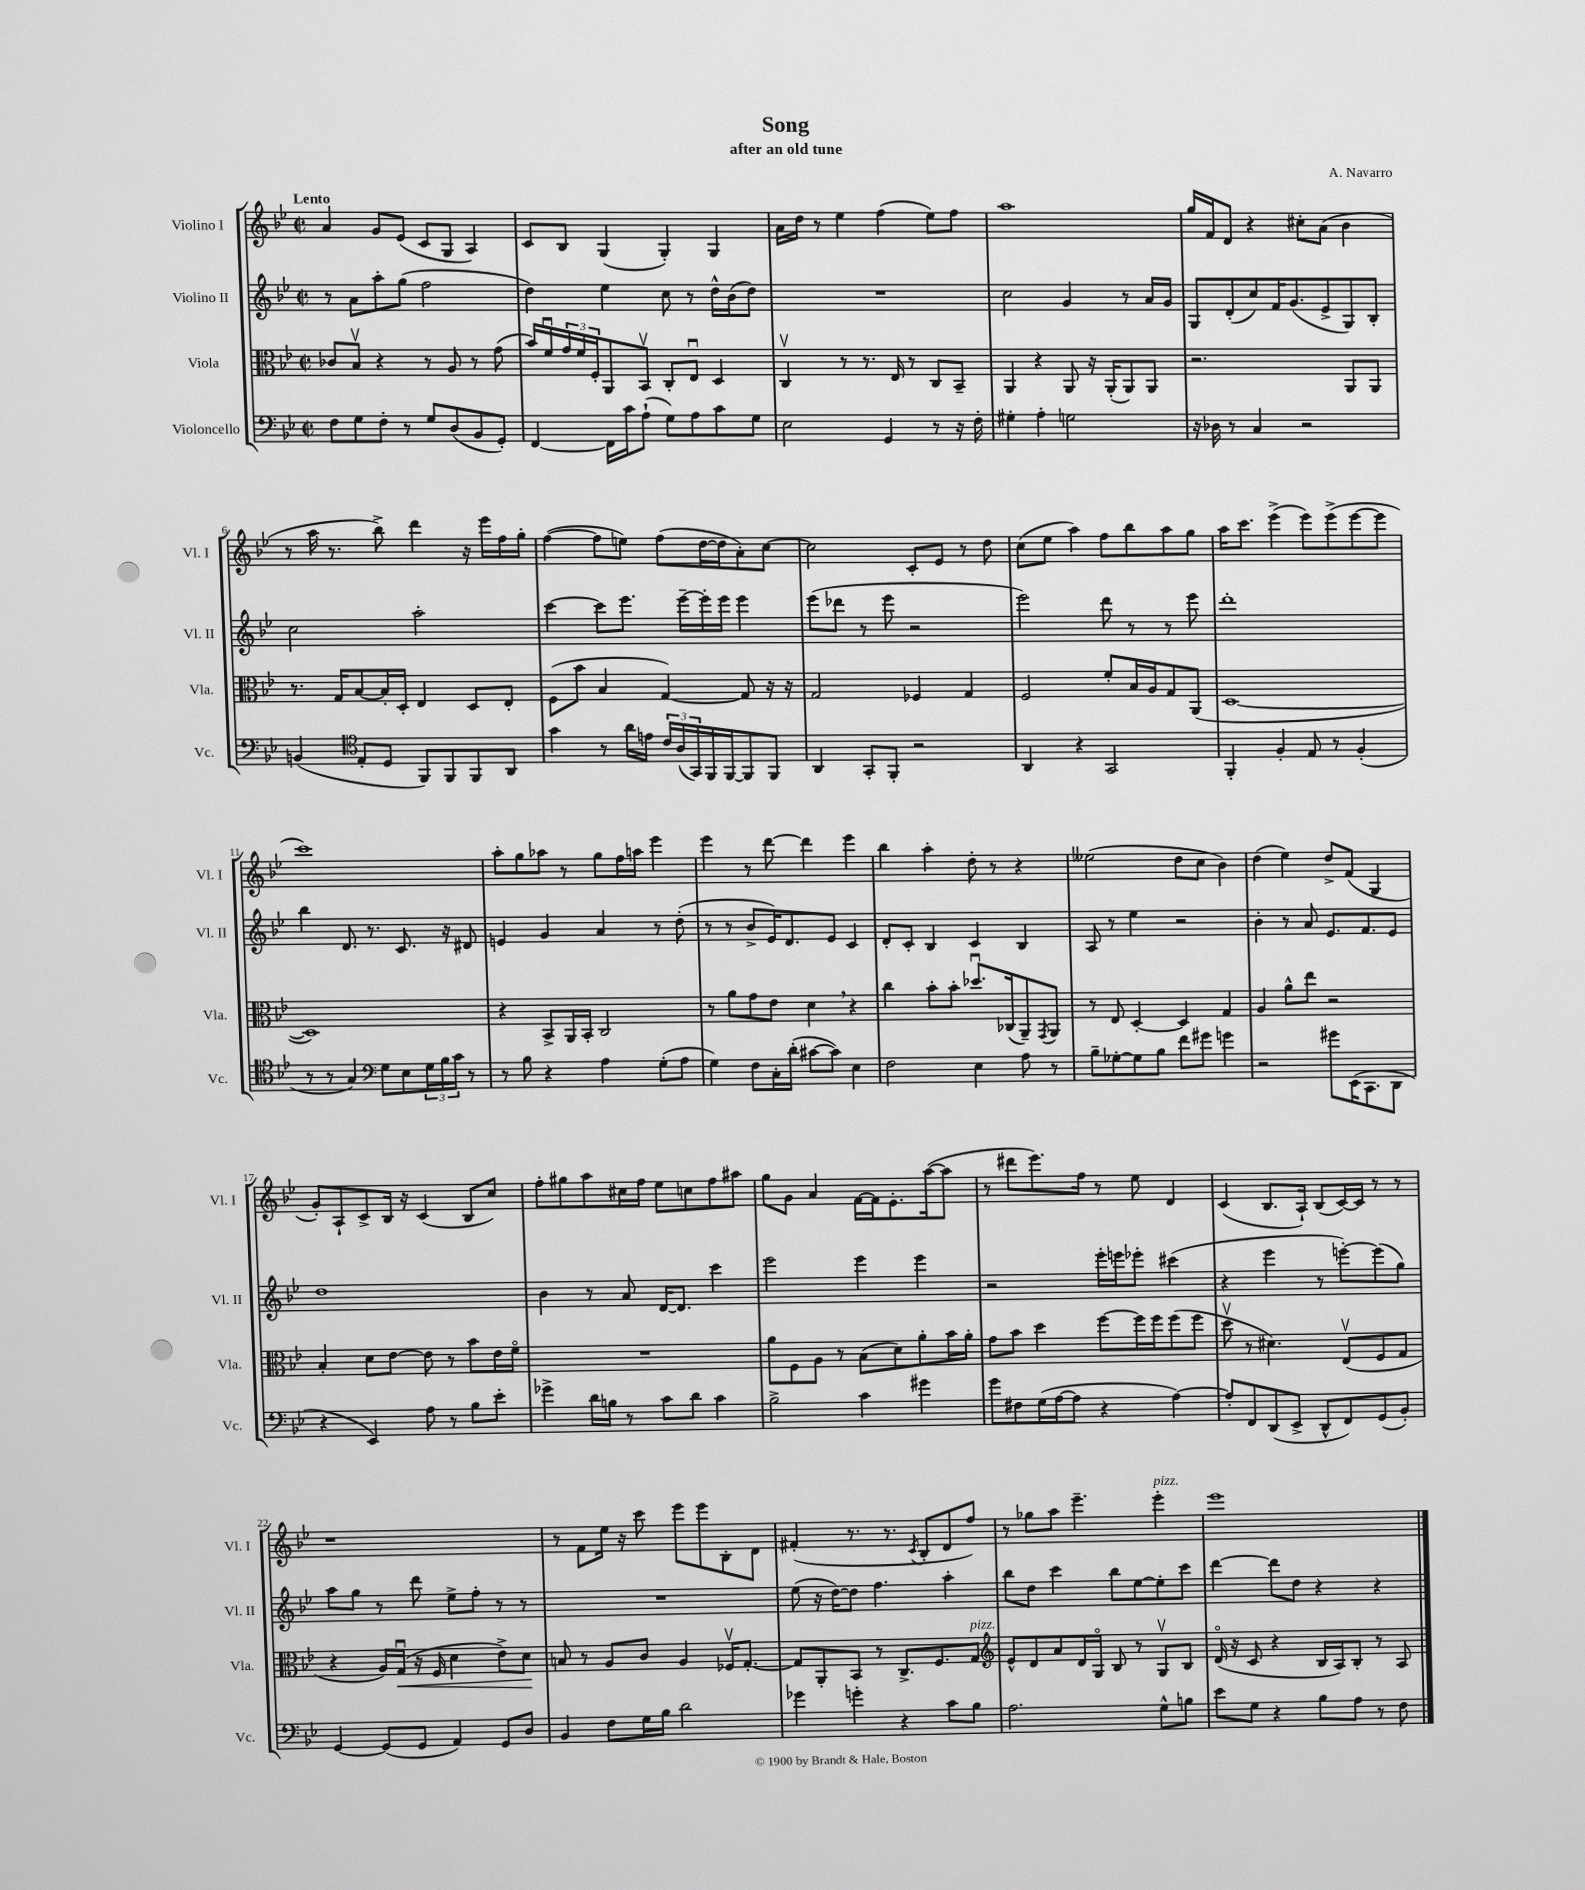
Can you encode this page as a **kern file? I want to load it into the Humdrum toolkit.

**kern	**kern	**kern	**kern
*staff4	*staff3	*staff2	*staff1
*clefF4	*clefC3	*clefG2	*clefG2
*k[b-e-]	*k[b-e-]	*k[b-e-]	*k[b-e-]
*M2/2	*M2/2	*M2/2	*M2/2
*met(c|)	*met(c|)	*met(c|)	*met(c|)
8F	8c-	8r	4a
8G	8B-v	8a	.
8F'	4r	8aa'	8g
8r	.	(8gg	(8e-
8G	8r	2ff	8c
(8D	8A	.	8G
8BB-	8r	.	4A)
8GG')	(8g	.	.
=	=	=	=
[4FF	16b-)	4dd)	8c
.	16fu	.	.
.	24g	.	8B-
.	24f	.	.
.	24F'	.	.
16FF]	8AA	4ee-	(4G
16c	.	.	.
(8A`	8BB-v	.	.
8G)	8C'	8cc	4G')
8A	8E-u	8r	.
8c	4D	16dd^^	4G
.	.	(16b-	.
8G	.	8dd)	.
=	=	=	=
2E-	4Cv	1r	16a
.	.	.	16dd
.	.	.	8r
.	8r	.	4ee-
.	8.r	.	.
4GG	.	.	(4ff
.	16E-	.	.
.	8r	.	.
8r	8C	.	8ee-)
16r	8BB-~	.	8ff
16F'	.	.	.
=	=	=	=
4G#'	4AA	2cc	1aa
4A'	4r	.	.
2G	8AA	4g	.
.	16r	.	.
.	(16AA'	.	.
.	8AA)	8r	.
.	8AA	16a	.
.	.	16g	.
=	=	=	=
16r	2.r	8G	16gg
16D-	.	.	16f
8r	.	(8d'	8d
4C	.	8cc)	4r
.	.	16f	.
.	.	(8.g	.
2r	.	.	8cc#'
.	.	8e-^	(8a
.	8AA	8G)	4b-
.	8AA	8B-'	.
=	=	=	=
(4BB	8.r	2cc	8r
.	.	.	16aa
.	16G	.	8.r
*clefC4	*	*	*
8E-'	[8B-	.	.
8D	16B-']	.	8bb-^)
.	16D'	.	.
8FF)	4E-	2aa'	4ddd
8FF	.	.	.
8FF	8D	.	16r
.	.	.	16eee-
8AA	8E-'	.	16ff
.	.	.	16gg'
=	=	=	=
4g	(8F	[4ccc	([4ff
.	8b-	.	.
8r	4B-	8ccc]	8ff]
16a	.	8.eee-	8ee)
16e	.	.	.
24c	[4G)	.	(8ff
(24A	.	.	.
.	.	[16eee-~	.
24GG)	.	.	.
16FF	.	16eee-']	[16dd
[16FF	.	16eee-	16dd]
8FF]	8G]	4eee-	8a')
8FF	16r	.	[8cc
.	16r	.	.
=	=	=	=
4AA	2G	(8eee-	2cc]
.	.	8ddd-	.
8GG'	.	8r	.
8FF'	.	8eee-	.
2r	4F-	2r	8c'
.	.	.	8e-
.	4G	.	8r
.	.	.	8dd
=	=	=	=
4AA	2F	2eee-)	(8cc
.	.	.	8ee-
4r	.	.	4aa)
2GG	8f'	8ddd	8ff
.	16B-	8r	8bb-
.	16A	.	.
.	8G	8r	8aa
.	(8AA	8eee-	8gg
=	=	=	=
4FF'	[1D	1ddd'	16aa
.	.	.	8.ccc
4F'	.	.	(4eee-^
8E-	.	.	8eee-)
8r	.	.	(8eee-^
(4F'	.	.	[8eee-
.	.	.	8eee-]
=	=	=	=
8r	1D])	4bb-	1ccc)
8r	.	.	.
4G)	.	8.d	.
.	.	8.r	.
*clefF4	*	*	*
8G	.	.	.
8E-	.	8.c	.
24G	.	.	.
24B-	.	.	.
.	.	16r	.
24c	.	.	.
8r	.	8d#	.
=	=	=	=
8r	4r	4e	8aa'
8B-	.	.	8gg
4r	8BB-^	4g	8aa-
.	16AA	.	8r
.	16BB-'	.	.
4A	2C	4a	8gg
.	.	.	16ff
.	.	.	16aa
(8G'	.	8r	4eee-
8A	.	(8dd'	.
=	=	=	=
4G)	8r	8r	4eee-
.	8a	8r	.
8F	8g	8b-^	8r
16C'	8e-	16e-)	[8ddd
(16d'	.	8.d	.
[8c#	4d	.	4ddd]
8c#])	.	8e-	.
4E-	4r	4c	4eee-
=	=	=	=
2F	4cc	8d'	4bb-
.	.	8c'	.
.	8b-'	4B-	4aa'
.	8b-'	.	.
4E-	8.dd-u	4c	8dd'
.	.	.	8r
.	(16C-	.	.
8A	8AA~)	4B-	4r
.	8qGG	.	.
8r	8AA	.	.
=	=	=	=
8B-~	8r	8A	(2ee--
[8G-'	8E-	8r	.
8G-]	[4D'	4ee-	.
8B-	.	.	.
8f	4D]	2r	8dd
8g#	.	.	8cc
4g	4G	.	4b-)
=	=	=	=
2r	4A	4b-'	(4dd
.	8a^^	8r	4ee-)
.	8ee-	8a	.
8g#	2r	8.e-	8dd^
(16EE-	.	.	(8f
8.CC	.	8.f	.
.	.	.	4G
8DD	.	8e-	.
=	=	=	=
4r	4B-'	1dd	8g')
.	.	.	8A`
4EE-)	8d	.	8c^
.	[8e-	.	16B-
.	.	.	16r
8A	8e-]	.	(4c
8r	8r	.	.
8B-	8b-	.	8B-
8e-'	16e-	.	8cc)
.	16fo	.	.
=	=	=	=
4g-^	1r	4b-	8ff'
.	.	.	8gg#
16d	.	8r	8aa
16B	.	.	.
8r	.	8a	16cc#
.	.	.	16ff
8c	.	[16d	8ee-
.	.	8.d]	.
8d	.	.	8cc
4c	.	4ccc	8ff
.	.	.	8aa#
=	=	=	=
2B-^	8a	2eee-	8gg
.	8F	.	8g
.	8A	.	4a
.	8r	.	.
4c	(8B-	4eee-	[16f
.	.	.	16f]
.	8d)	.	8.e-'
4g#	8a'	4eee-	.
.	.	.	([16aa
.	16b-	.	8aa]
.	16a'	.	.
=	=	=	=
8g	8g	2r	8r
8F#	8b-	.	8ddd#
(16G	4dd	.	8.eee-)
[16A	.	.	.
8A]	.	.	.
.	.	.	16ff
4r	[8ff	16eee-'	8r
.	.	16eee	.
.	16ff]	8eee-'	8ee-
.	16ff	.	.
[4A)	(8ff	(4ccc#	4d
.	8ff	.	.
=	=	=	=
8A']	8ddv	4r	(4c
8FF	8r	.	.
(8DD	4.d#)	4eee-	8.B-
8EE-^	.	.	.
.	.	.	16A`)
8DD^^	.	8r	(8B-
8FF)	(8E-v	[8eee')	[16c)
.	.	.	16c]
(8GG	8F	(8eee]	8r
8BB-')	8G	8gg)	8r
=	=	=	=
[4GG	4r	8aa	1r
.	.	8gg	.
(8GG]	16A)	8r	.
.	(16Gu	.	.
8GG	16r	8ddd	.
.	16F	.	.
4AA)	4d	8ee-^	.
.	.	8ff'	.
8GG	8e-^)	8r	.
8D	8d	8r	.
=	=	=	=
4BB-	8B	1r	8r
.	8r	.	8f
8F	8A	.	16ee-
.	.	.	16r
16G	8c	.	8ccc
16B-	.	.	.
2d	4A	.	8eee-
.	.	.	8eee-
.	16F-v	.	8B-'
.	[8.G'	.	.
.	.	.	8d
=	=	=	=
4g-	8G]	(8ee-	(4f#'
.	8AA'	16r	.
.	.	[16dd)	.
4g'	8BB-	8dd]	8.r
.	8r	4.ff	.
.	.	.	8.r
4r	8.C^	.	.
.	.	.	8qc
.	.	.	8B-'
.	8.F	.	.
8c	.	4aa'	8d
8B-	8G	.	8ff)
=	=	=	=
*	*clefG2	*	*
2.A	8e-^^	8bb-	8r
.	8d	8dd	8gg-
.	8a	4ccc	8aa
.	16d	.	4.eee-~
.	16Go	.	.
.	8B-	8bb-	.
.	8r	[8ee-	.
8G^^	8Gv	8ee-']	4eee-'
8B	8B-	8ccc	.
=	=	=	=
8e-	(16do	[4ddd	1eee-
.	16r	.	.
8G	8c	.	.
4r	4r	8ddd]	.
.	.	8dd	.
8B-	16B-	4r	.
.	16A)	.	.
8A	8B-'	.	.
8r	8r	4r	.
8F	8A	.	.
==	==	==	==
*-	*-	*-	*-
